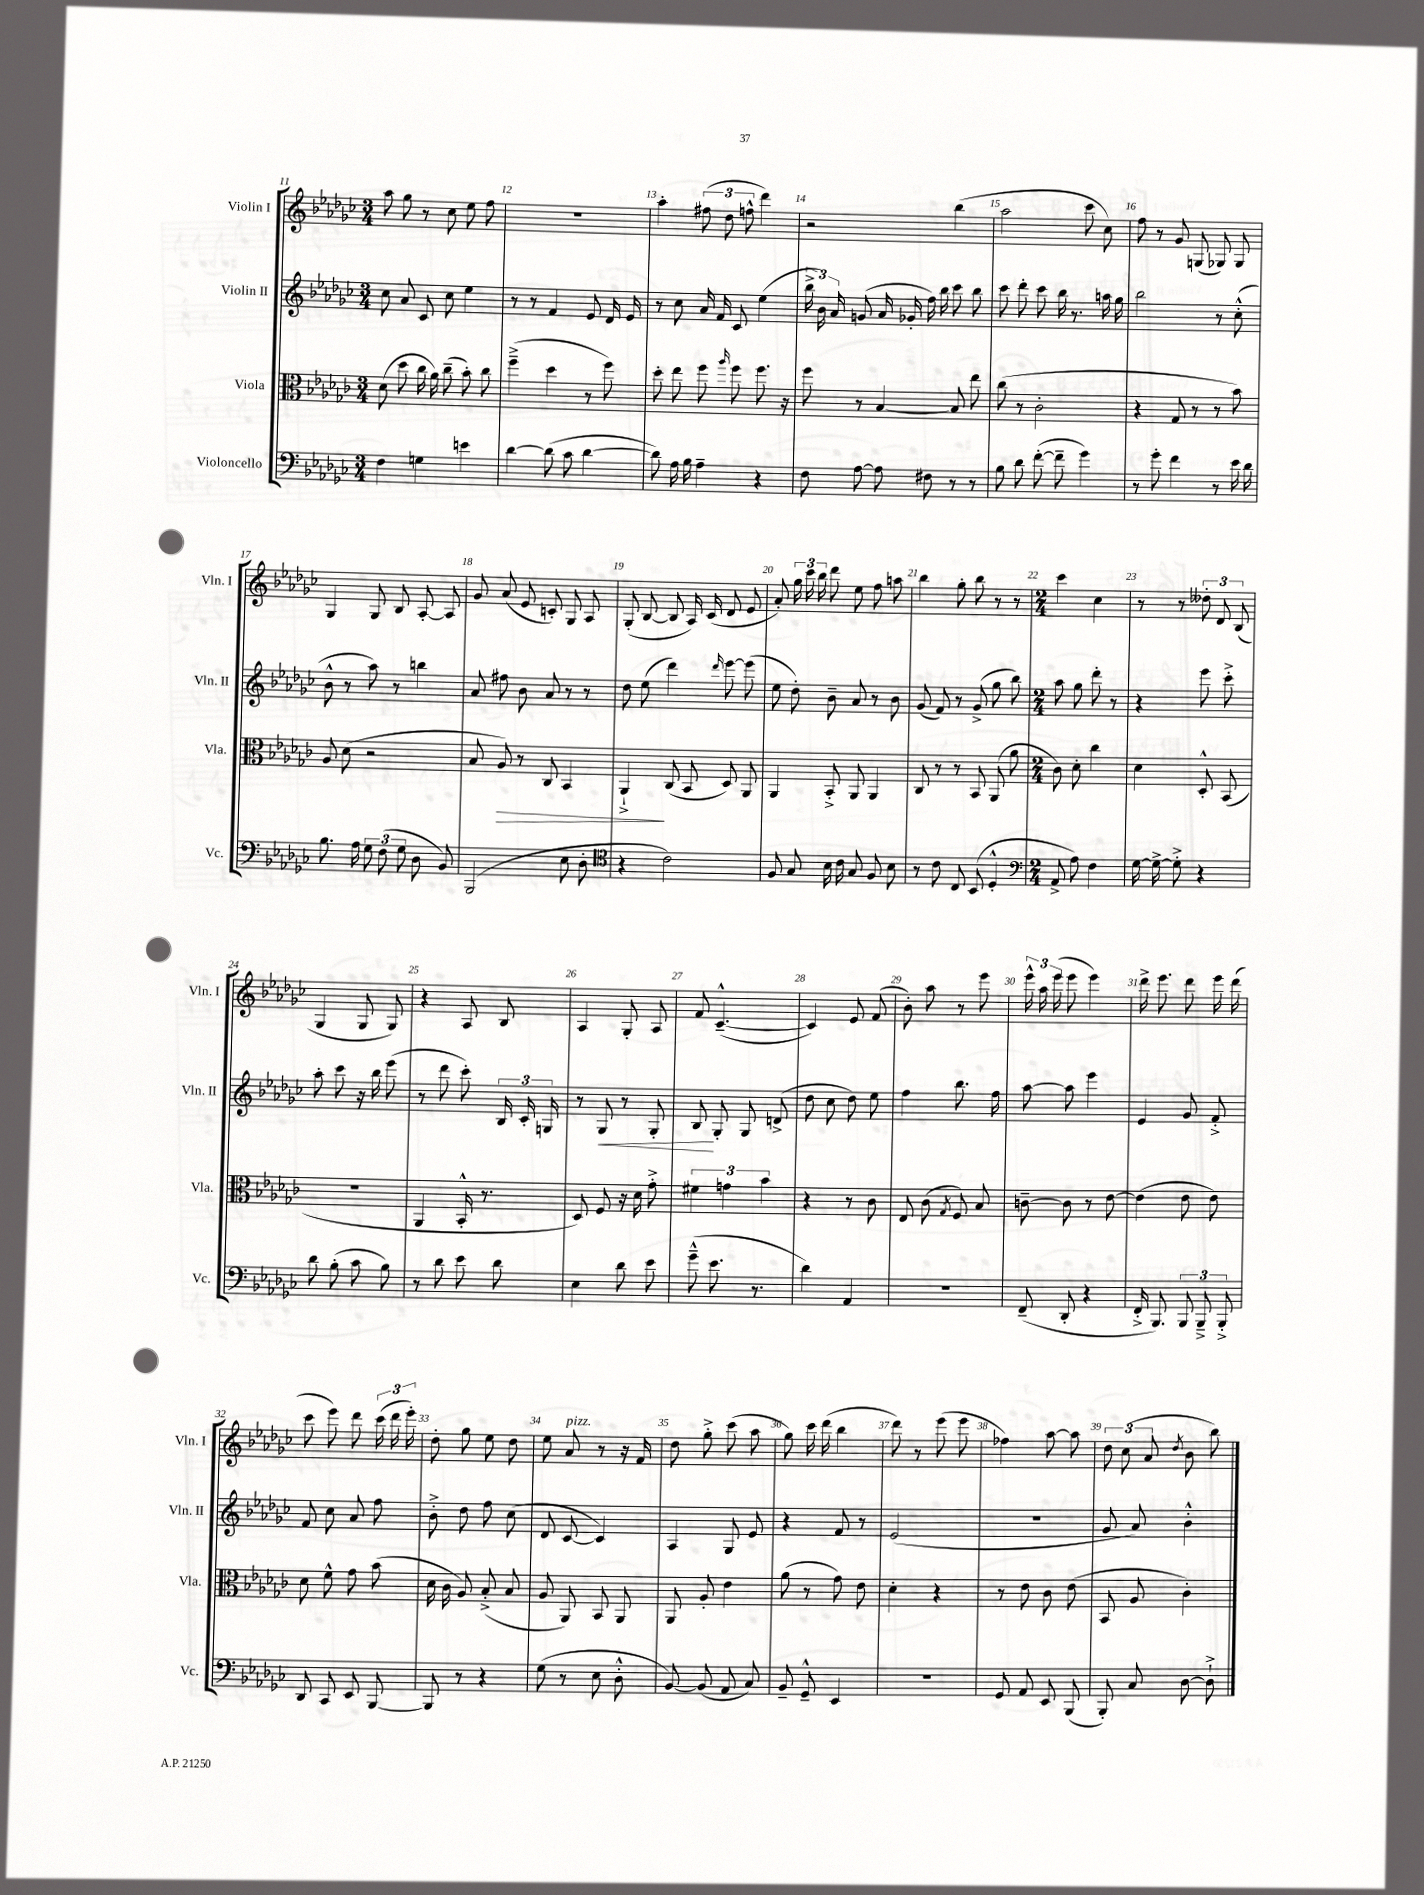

**kern	**kern	**dynam	**kern	**dynam	**kern
*part4	*part3	*part3	*part2	*part2	*part1
*staff4	*staff3	*staff3	*staff2	*staff2	*staff1
*I"Violoncello	*I"Viola	*	*I"Violin II	*	*I"Violin I
*I'Vc.	*I'Vla.	*	*I'Vln. II	*	*I'Vln. I
*clefF4	*clefC3	*	*clefG2	*	*clefG2
*k[b-e-a-d-g-c-]	*k[b-e-a-d-g-c-]	*	*k[b-e-a-d-g-c-]	*	*k[b-e-a-d-g-c-]
*M3/4	*M3/4	*	*M3/4	*	*M3/4
=11	=11	=11	=11	=11	=11
4F\	(8d-\	.	8cc-\	.	8aa-\
.	8dd-\	.	8a-/	.	8gg-\
4Gn\	16cc-\	.	8c-/	.	8r
.	16a-\)	.	.	.	.
.	(8cc-~\	.	8cc-\	.	8cc-\
4en\	8b-'\)	.	4ee-\	.	8ee-\
.	8cc-\	.	.	.	8ff\
=12	=12	=12	=12	=12	=12
[4d-\	(4ff~^\	.	8r	.	2.r
.	.	.	8r	.	.
(8d-\]	4dd-\	.	4f/	.	.
8c-\	.	.	.	.	.
[4d-\	8r	.	8e-/	.	.
.	8ff\)	.	16d-/	.	.
.	.	.	16e-/	.	.
=13	=13	=13	=13	=13	=13
8d-\])	8dd-'\	.	8r	.	4aa-'\
16A-\	8ee-\	.	8cc-\	.	.
16B-\	.	.	.	.	.
4A-~\	8ff\	.	16a-/	.	(12ff#X\
.	.	.	16f/	.	.
.	.	.	.	.	12dd-\
.	16qqaa-/	.	.	.	.
.	8ff\	.	8c-/	.	.
.	.	.	.	.	12ffn^^\
4r	8.ff\	.	(4ee-\	.	4ddd-\)
.	16r	.	.	.	.
=14	=14	=14	=14	=14	=14
8F\	8ff\	.	24bb-^\	.	2r
.	.	.	24b-\)	.	.
.	.	.	24a-/	.	.
[8A-\	8r	.	(8gn/	.	.
8A-\]	[4B-/	.	16a-/	.	.
.	.	.	16g-X'/	.	.
8F#X\	.	.	16ff\)	.	.
.	.	.	16bb-\	.	.
8r	8B-/]	.	8ccc-\	.	(4bb-\
8r	8ee-\	.	8bb-\	.	.
=15	=15	=15	=15	=15	=15
8B-\	(8cc-\	.	8ccc-\	.	2aa-\
8d-\	8r	.	8ddd-'\	.	.
([8f'\	2c-'\	.	8ccc-\	.	.
8f~\]	.	.	16bb-\	.	.
.	.	.	8.r	.	.
4g-\)	.	.	.	.	8ccc-\
.	.	.	16aan\	.	8cc-\)
.	.	.	16gg-\	.	.
=16	=16	=16	=16	=16	=16
8r	4r	.	2bb-\	.	8ff\
8g-'\	.	.	.	.	8r
4f\	8G-/	.	.	.	8g-/
.	8r	.	.	.	(8Gn/
8r	8r	.	8r	.	8G-X/)
16e-\	8b-\)	.	(8cc-'^^\	.	8G-/
16d-\	.	.	.	.	.
!!LO:LB:g=z
=17	=17	=17	=17	=17	=17
8.B-\	8A-/	.	8b-^^\	.	4G-/
.	(8d-\	.	8r	.	.
16A-\	.	.	.	.	.
12G-\	2r	.	8aa-\)	.	8G-/
(12F\	.	.	.	.	.
.	.	.	8r	.	8B-/
12G-\	.	.	.	.	.
8D-\	.	.	4bbn\	.	[8A-'/
8BB-/)	.	.	.	.	8A-/]
=18	=18	=18	=18	=18	=18
(2BBB-/	8B-/	.	8a-/	.	8g-/
!	!	!LO:HP:b	!	!	!
.	8A-/)	>	8ff#X\	.	(8a-/
.	8r	.	8b-\	.	8e-/
.	8C-/	.	8a-/	.	8cn'/)
8E-\	4BB-/	.	8r	.	8G-/
8D-'\	.	.	8r	.	8A-/
=19	=19	=19	=19	=19	=19
*clefC4	*	*	*	*	*
4r	4AA-`^/	.	8dd-\	.	(8G-'/
.	.	.	(8ee-\	.	[8B-/
2c-\)	(8C-/	]	4ddd-\)	.	8B-/]
.	8BB-/	.	.	.	16A-/)
.	.	.	.	.	(16c-/
.	.	.	16qqddd-/	.	.
.	8D-/)	.	[8eee-\	.	8d-/
.	8AA-/	.	(8eee-\]	.	8e-/
=20	=20	=20	=20	=20	=20
8F/	4AA-/	.	8ee-\	.	8a-'/)
8G-/	.	.	8dd-'\)	.	24gg-\
.	.	.	.	.	24ccc-\
.	.	.	.	.	24bb-\
16B-\	8BB-'^/	.	8b-~\	.	8ddd-\
16c-\	.	.	.	.	.
8G-/	8AA-/	.	8a-/	.	8ee-\
8F/	4AA-/	.	8r	.	8ff\
8B-\	.	.	8b-\	.	8aan\
=21	=21	=21	=21	=21	=21
8r	8C-/	.	(8g-/	.	4bb-\
8c-\	8r	.	8f/)	.	.
8C-/	8r	.	8r	.	8gg-'\
(8BB-/	8BB-/	.	(8g-^/	.	8bb-\
4D-'^^/	(8AA-/	.	8gg-\	.	8r
.	8a-\	.	8bb-\)	.	8r
=22	=22	=22	=22	=22	=22
*clefF4	*	*	*	*	*
*M2/4	*M2/4	*	*M2/4	*	*M2/4
8AA-^/	8c-\)	.	8aa-\	.	4ccc-\
8A-\)	8d-'\	.	8gg-\	.	.
4F\	4cc-\	.	8ddd-'\	.	4cc-\
.	.	.	8r	.	.
=23	=23	=23	=23	=23	=23
[16G-\	4d-\	.	4r	.	8r
16G-^\_	.	.	.	.	.
8G-'^\]	.	.	.	.	8r
4r	8D-'^^/	.	8eee-\	.	12dd--X'\
.	.	.	.	.	12d-/
.	(8BB-/	.	8ccc-'^\	.	.
.	.	.	.	.	(12B-/
!!LO:LB:g=z
=24	=24	=24	=24	=24	=24
8d-\	2r	.	8aa-'\	.	4G-/
(8B-'\	.	.	8ccc-\	.	.
8c-\	.	.	16r	.	8G-/
.	.	.	16bb-\	.	.
8B-\)	.	.	(8eee-\	.	8G-/)
=25	=25	=25	=25	=25	=25
8r	4AA-/	.	8r	.	4r
8d-\	.	.	8ddd-\	.	.
8e-\	16BB-'^^/	.	8ccc-'\)	.	8A-/
.	8.r	.	.	.	.
8d-\	.	.	24B-/	.	8B-/
.	.	.	24c-'/	.	.
.	.	.	24Gn/	.	.
=26	=26	=26	=26	=26	=26
4E-\	8D-/)	.	8r	.	4A-/
!	!	!	!	!LO:HP:b	!
.	8F/	.	8G-/	<	.
8d-\	16r	.	8r	.	8G-'/
.	16d-\	.	.	.	.
8e-\	8g-'^\	.	8G-'/	.	8A-/
=27	=27	=27	=27	=27	=27
(8g-~^^\	6f#X\	.	8B-/	.	8f/
8.e-\	.	.	8G-'/	[	([4.c-~^^/
.	6gn\	.	.	.	.
.	.	.	8G-/	.	.
8.r	.	.	.	.	.
.	6b-\	.	.	.	.
.	.	.	(8dn^/	.	.
=28	=28	=28	=28	=28	=28
4d-\)	4r	.	8dd-\	.	4c-/])
.	.	.	8cc-\	.	.
4AA-/	8r	.	8dd-\)	.	8e-/
.	8c-\	.	8ee-\	.	(8f/
=29	=29	=29	=29	=29	=29
2r	8E-/	.	4ff\	.	8b-'\)
.	(8c-\	.	.	.	8aa-\
.	8qG-/	.	.	.	.
.	8F/)	.	8.bb-\	.	8r
.	8B-/	.	.	.	8eee-\
.	.	.	16ff\	.	.
=30	=30	=30	=30	=30	=30
(8FF~/	[8cn~\	.	[8aa-\	.	24eee-^^\
.	.	.	.	.	24aa-\
.	.	.	.	.	(24eee-\
8DD-'/	8c\]	.	8aa-\]	.	8eee-\
4r	8r	.	4eee-\	.	4eee-\)
.	[8e-\	.	.	.	.
=31	=31	=31	=31	=31	=31
16FF'^/	(4e-\]	.	4e-/	.	16ddd-^\
8.BBB-/)	.	.	.	.	8.eee-\
12BBB-/	8e-\	.	8g-/	.	8ddd-\
12BBB-~^/	.	.	.	.	.
.	8e-\)	.	8f'^/	.	16eee-\
12BBB-'^/	.	.	.	.	.
.	.	.	.	.	(16ddd-\
!!LO:LB:g=z
=32	=32	=32	=32	=32	=32
8DD-/	8d-\	.	8f/	.	8ccc-\
8CC-/	8f^^\	.	8cc-\	.	8eee-\)
8EE-/	8g-\	.	8a-/	.	8ddd-\
[8BBB-/	(8b-\	.	8ff\	.	(24ccc-\
.	.	.	.	.	24ddd-\
.	.	.	.	.	24eee-'\)
=33	=33	=33	=33	=33	=33
8BBB-/]	16d-\	.	8b-'^\	.	8dd-'\
.	16c-\	.	.	.	.
8r	8A-/)	.	8dd-\	.	8gg-\
4r	(8B-'^/	.	8ff\	.	8ee-\
.	8B-/	.	(8cc-\	.	8dd-\
=34	=34	=34	=34	=34	=34
(8G-\	8A-/	.	8d-/	.	8ee-\
!	!	!	!	!	!LO:TX:a:i:t=pizz.
8r	8AA-/)	.	[8c-/	.	8a-/
8E-\	8BB-/	.	4c-/])	.	8r
8D-'^^\	8AA-/	.	.	.	16r
.	.	.	.	.	16f/
=35	=35	=35	=35	=35	=35
[8BB-/)	8AA-/	.	4A-/	.	8dd-\
(8BB-/]	8A-'/	.	.	.	8gg-'^\
8AA-/	4e-\	.	8G-/	.	(8ccc-\
8C-/)	.	.	8e-/	.	8aa-\
=36	=36	=36	=36	=36	=36
8BB-~/	(8a-\	.	4r	.	8gg-\)
8GG-~^^/	8r	.	.	.	16ccc-\
.	.	.	.	.	(16ddd-\
4EE-/	8g-\)	.	8f/	.	4bb-\
.	8e-\	.	8r	.	.
=37	=37	=37	=37	=37	=37
2r	4d-'\	.	(2e-/	.	8ddd-\)
.	.	.	.	.	8r
.	4r	.	.	.	(8eee-\
.	.	.	.	.	8eee-\
=38	=38	=38	=38	=38	=38
8GG-/	8r	.	2r	.	4ff-X\)
8AA-/	8e-\	.	.	.	.
8EE-/	8c-\	.	.	.	[8aa-\
(8BBB-/	(8e-\	.	.	.	8aa-\]
=39	=39	=39	=39	=39	=39
8BBB-'/)	8BB-/	.	8g-/	.	12dd-\
.	.	.	.	.	(12cc-\
8C-/	8A-/	.	8a-/)	.	.
.	.	.	.	.	12a-/
.	.	.	.	.	8qdd-/
[8D-\	4c-'\)	.	4b-'^^\	.	8b-\
8D-`^\]	.	.	.	.	8bb-\)
==	==	==	==	==	==
*-	*-	*-	*-	*-	*-
